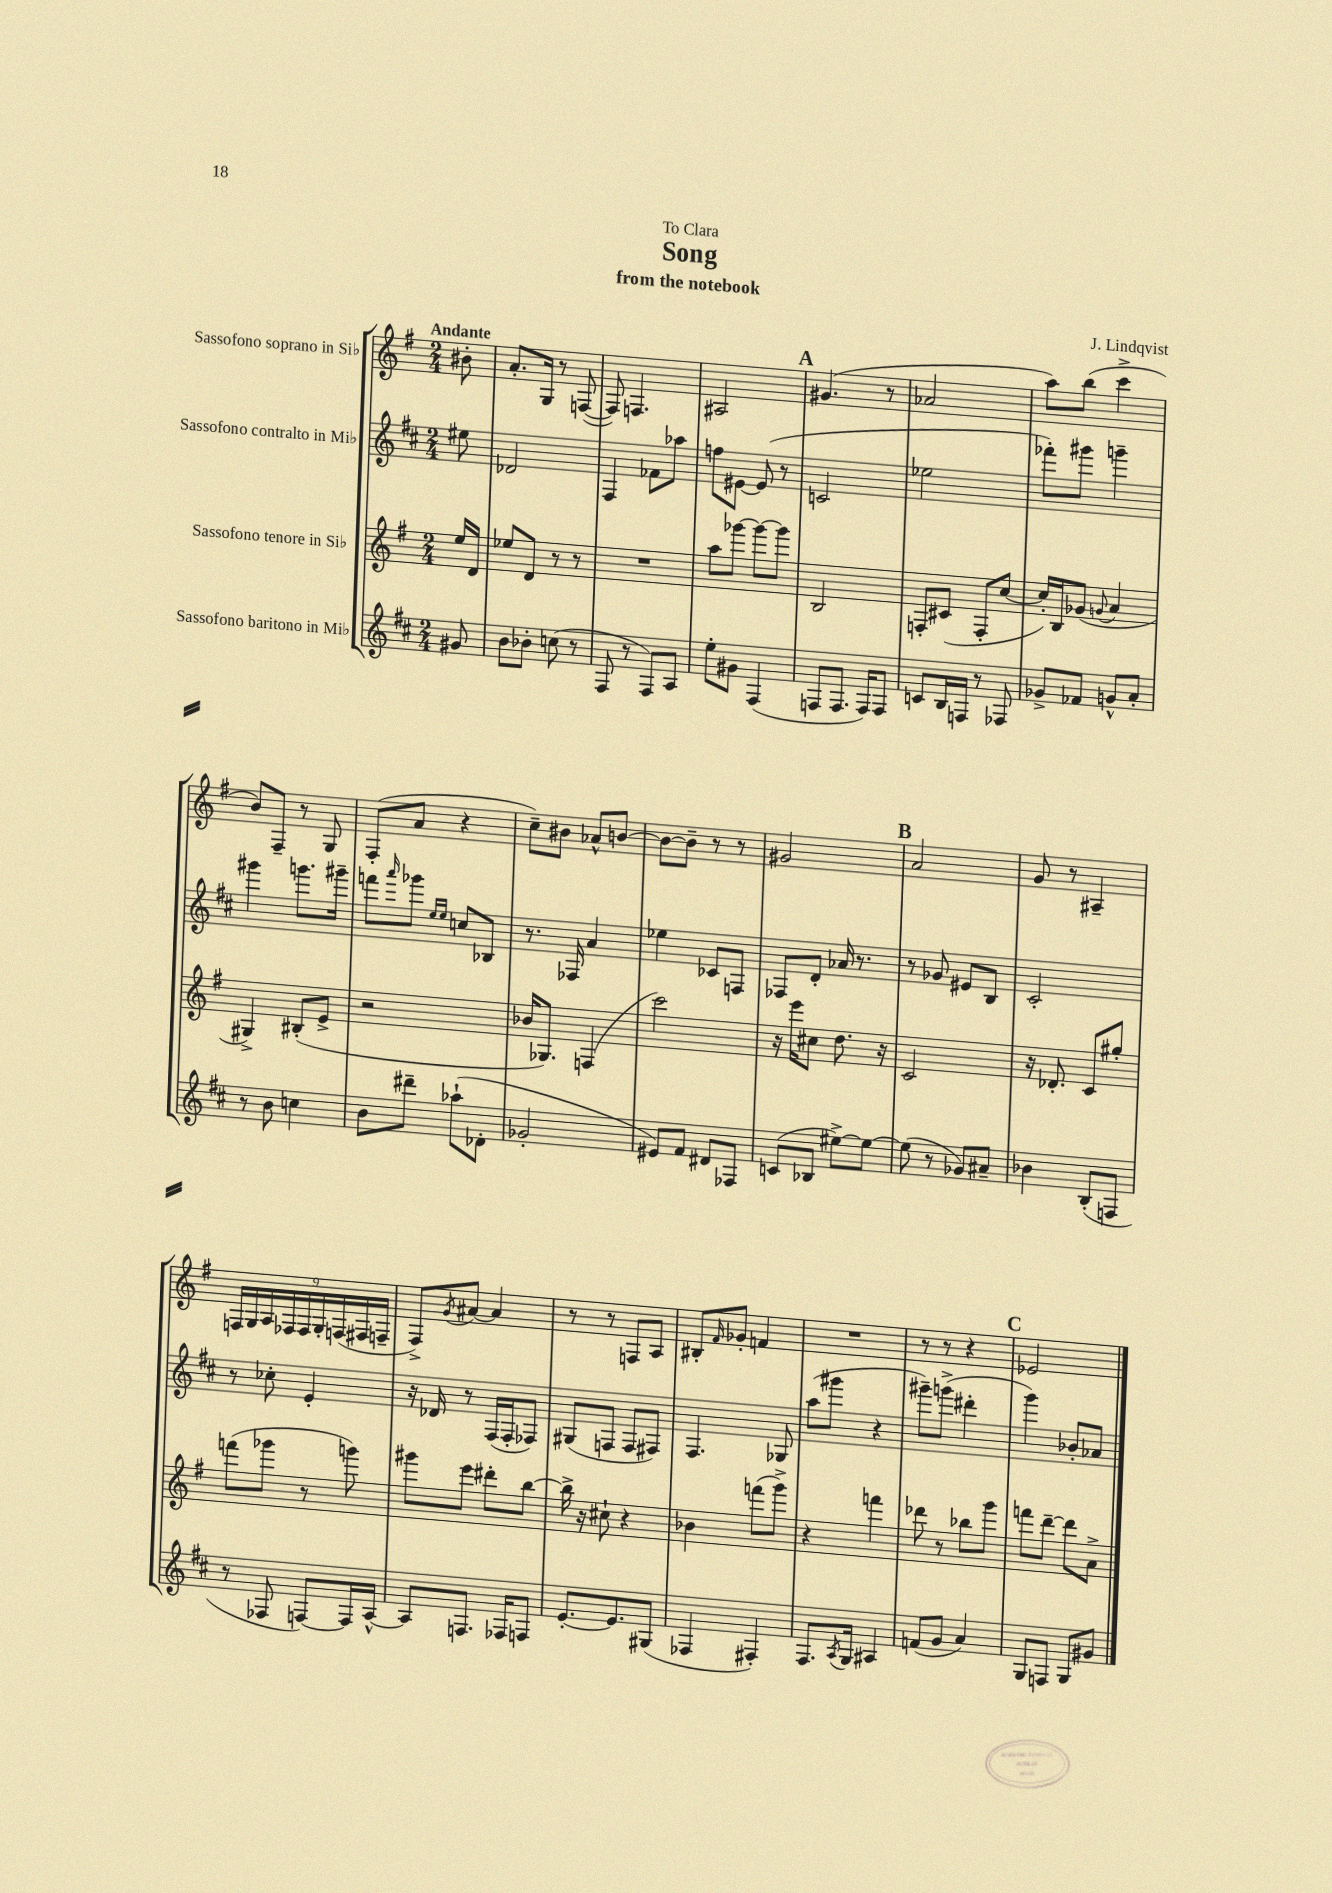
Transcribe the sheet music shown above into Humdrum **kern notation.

**kern	**kern	**kern	**kern
*part4	*part3	*part2	*part1
*staff4	*staff3	*staff2	*staff1
*I"Sassofono baritono in Mi♭	*I"Sassofono tenore in Si♭	*I"Sassofono contralto in Mi♭	*I"Sassofono soprano in Si♭
*clefG2	*clefG2	*clefG2	*clefG2
*k[f#c#]	*k[f#]	*k[f#c#]	*k[f#]
*M2/4	*M2/4	*M2/4	*M2/4
=	=	=	=
!	!	!	!LO:TX:a:B:t=Andante
8g#X/	16ee/LL	8ee#X\	8b#X'\
.	16d/JJ	.	.
=1	=1	=1	=1
8b\L	8ee-X/L	2d-X/	8.a'/L
8b-X'\J	8d/J	.	.
.	.	.	16G/Jk
(8ccn\	8r	.	8r
8r	8r	.	([8Fn/
=2	=2	=2	=2
8F#/	2r	4F#/	8F/])
8r	.	.	4.Fn/
8F#/L)	.	8f-X\L	.
8A/J	.	8aa-X\J	.
=3	=3	=3	=3
8ee'\L	8aa\L	8ffn\L	2A#X/
8g#X\J	[8ggg-X\J	[8e#X\J	.
(4F#/	8ggg-\L_	(8e#/]	.
.	8ggg-\J]	8r	.
!!LO:REH:place=s1:t=A
=4	=4	=4	=4
8Fn/L	2B/	2cn/	(4.g#X/
8.F/J	.	.	.
16F/KL)	.	.	.
8F/J	.	.	8r
=5	=5	=5	=5
8cn/L	8Fn'/L	2ee-X\	2a-X/
16B/L	(8c#X/J	.	.
16Fn/JJ	.	.	.
8r	8F'/L	.	.
8F-X/	[8cc/J	.	.
=6	=6	=6	=6
8g-X^/L	16cc'/LL])	8fff-X'\L)	8aa\L)
.	16B/J	.	.
8f-X/J	(8g-X/J	8ggg#X\J	(8bb\J
.	8qqgn/	.	.
8gn^^/L	4a/	4gggn~\	4ccc^\
8a'/J	.	.	.
!!LO:LB:g=z
=7	=7	=7	=7
8r	4G#X^/)	4ggg#X\	8b/L)
8b\	.	.	8F#~/J
4ccn\	(8B#X'/L	8.gggn\L	8r
.	8e^/J	.	8G/
.	.	16ggg#X~\Jk	.
=8	=8	=8	=8
8b\L	2r	8fffn\L	(8F#'/L
.	.	16qqaaa/	.
8ddd#X~\J	.	8ggg-X\J	8a/J
.	.	16qqee/LL	.
.	.	16qqee/JJ	.
(8aa-X`\L	.	8ccn/L	4r
8d-X'\J	.	8B-X/J	.
=9	=9	=9	=9
2g-X'/	16b-X/KL	8.r	8cc~\L)
.	8.G-X/J)	.	.
.	.	.	8b#X\J
.	.	16F-X/	.
.	(4Fn/	4a/	8a-X^^/L
.	.	.	[8bn/J
=10	=10	=10	=10
8e#X/L)	2ccc\)	4ee-X\	8b\L_
8f#/J	.	.	8b~\J]
8d#X/L	.	8c-X/L	8r
8F-X/J	.	8Fn/J	8r
=11	=11	=11	=11
(8cn/L	16r	8F-X/L	2g#X/
.	16eee\KL	.	.
8B-X/J	8cc#X\J	8d'/J	.
[8ee#X^\L)	8.dd\	16a-X/	.
.	.	8.r	.
8ee#\J_	.	.	.
.	16r	.	.
!!LO:REH:place=s1:t=B
=12	=12	=12	=12
(8ee#\]	2c/	8r	2a/
8r	.	8g-X/	.
8g-X/L)	.	8e#X/L	.
8a#X~/J	.	8B/J	.
=13	=13	=13	=13
4b-X\	16r	2c#'/	8g/
.	8.d-X'/	.	.
.	.	.	8r
(8B'/L	8c/L	.	4A#X~/
8Fn/J	8gg#X'/J	.	.
!!LO:LB:g=z
=14	=14	=14	=14
8r	(8fffn\L	8r	18Fn/LL
.	.	.	18G/
.	.	.	18A/
8F-X/	8ggg-X\J	8cc-X'\	.
.	.	.	18F-X/
.	.	.	18F-/
[8Fn/L)	8r	4e'/	.
.	.	.	18G'/
.	.	.	(18Fn/
16F/L]	8gggn\)	.	.
.	.	.	18F#X/
[16A^^/JJ	.	.	.
.	.	.	18Fn~/JJ
=15	=15	=15	=15
8A/L]	8ggg#X\L	16r	8F#^/L)
.	.	16d-X/	.
.	.	.	8qg/
8.Fn/J	8eee\J	8r	[8a#X/J
.	8ddd#X'\L	(16F#/LL	4a#/]
16F-X/KL	.	16F#'/J	.
8Fn/J	[8bb\J	8F-X/J)	.
=16	=16	=16	=16
[8.e'/L	16bb^\]	(8G#X/L	8r
.	16r	.	.
.	8cc#X`\	8Fn/J	8r
8.e/]	.	.	.
.	4r	8F/L	8Fn/L
(8G#X/J	.	8F#X/J)	8A/J
=17	=17	=17	=17
4F-X/	4b-X\	4.F#/	8B#X'/L
.	.	.	16qqf#/
.	.	.	8g-X'/J
4F#X'/)	(8fffn\L	.	4fn/
.	8ggg^\J)	8G-X/	.
=18	=18	=18	=18
8.F#/L	4r	(8aa\L	2r
.	.	8ggg#X\J	.
8qA/	.	.	.
16G/Jk	.	.	.
4A#X/	4fffn\	4r	.
=19	=19	=19	=19
(8fn/L	8ddd-X\	8ggg#X~\L)	8r
8g/J	8r	(8gggn^\J	8r
4a/)	8bb-X\L	4ddd#X'\	4r
.	8ggg\J	.	.
!!LO:REH:place=s1:t=C
=20	=20	=20	=20
8G/L	8fffn\L	4ggg\)	2e-X/
8Fn/J	[8ddd~\J	.	.
8G/L	8ddd\L]	8b-X'/L	.
8g#X/J	8a^\J	8a-X/J	.
==	==	==	==
*-	*-	*-	*-
